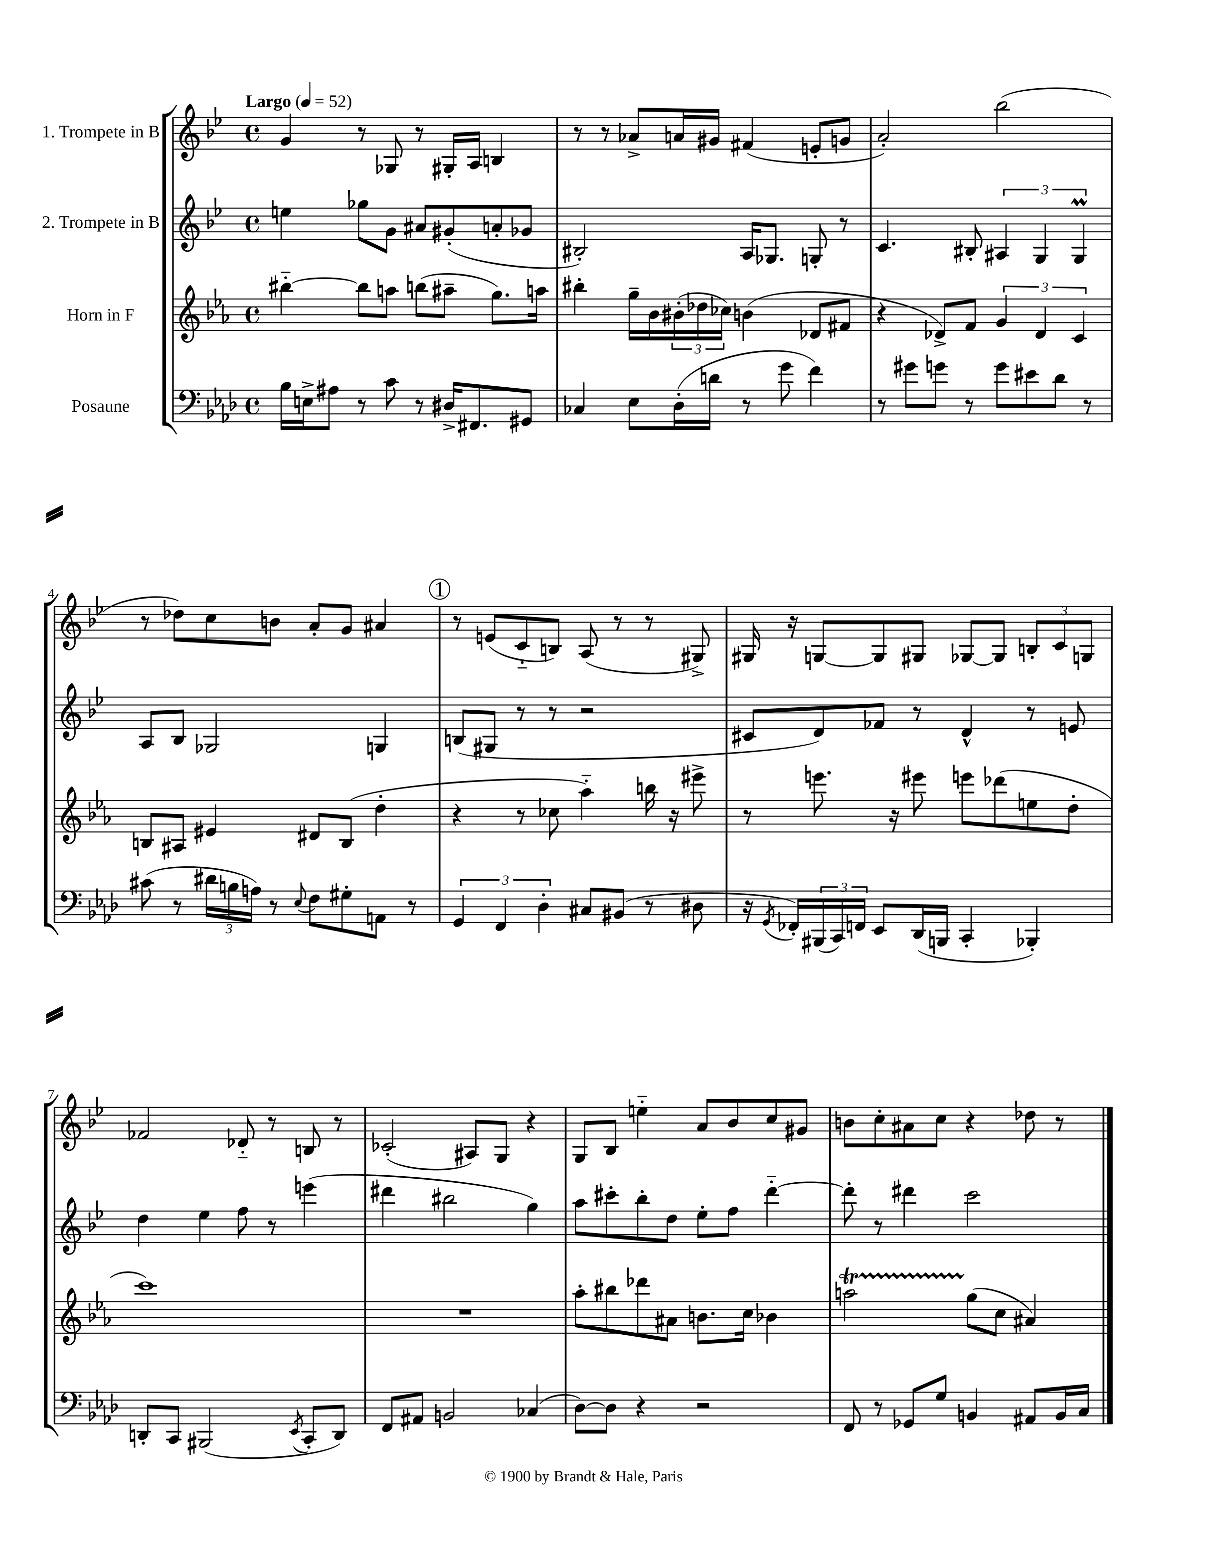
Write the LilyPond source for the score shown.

<<
\new StaffGroup <<
\new Staff = "s0" \with { instrumentName = "1. Trompete in B" } {
    \clef treble \key bes \major \defaultTimeSignature \time 4/4 \tempo "Largo" 4 = 52
    g'4 r8 ges8 r8 gis16-. a16 b4 |
    r8 r8 aes'8-> a'16 gis'16 fis'4( e'8-. g'8 |
    a'2-.) bes''2( |
    r8 des''8) c''8 b'8 a'8-. g'8 ais'4 |
    \mark \markup { \circle "1" } r8 e'8( c'8-_ b8) a8( r8 r8 gis8->) |
    gis16 r16 g8~ g8 gis8 ges8~ ges8 \tuplet 3/2 { b8-. c'8 g8 } |
    fes'2 des'8-_ r8 b8 r8 |
    ces'2-.( ais8) g8 r4 |
    g8 bes8 e''4-_ a'8 bes'8 c''8 gis'8 |
    b'8 c''8-. ais'8 c''8 r4 des''8 r8 \bar "|." |
}
\new Staff = "s1" \with { instrumentName = "2. Trompete in B" } {
    \clef treble \key bes \major \defaultTimeSignature \time 4/4
    e''4 ges''8 g'8 ais'8 gis'8-.( a'8-. ges'8 |
    bis2-.) a16 ges8. g8-. r8 |
    c'4. bis8-. \tuplet 3/2 { ais4 g4 g4\prall } |
    a8 bes8 ges2 g4 |
    \mark \markup { \circle "1" } b8( gis8 r8 r8 r2 |
    cis'8 d'8) fes'8 r8 d'4-^ r8 e'8 |
    d''4 ees''4 f''8 r8 e'''4( |
    dis'''4 bis''2 g''4) |
    a''8 cis'''8-. bes''8-. d''8 ees''8-. f''8 d'''4~-_ |
    d'''8-. r8 dis'''4 c'''2 \bar "|." |
}
\new Staff = "s2" \with { instrumentName = "Horn in F" } {
    \clef treble \key ees \major \defaultTimeSignature \time 4/4
    bis''4~-_ bis''8 a''8 b''8( ais''8-- g''8.) a''16 |
    bis''4-. g''16-- bes'16 \tuplet 3/2 { bis'16-.( des''16 ces''16) } b'4( des'8 fis'8 |
    r4 des'8->) f'8 \tuplet 3/2 { g'4 des'4 c'4 } |
    b8 ais8 eis'4 dis'8 b8( d''4-. |
    \mark \markup { \circle "1" } r4 r8 ces''8 aes''4-_) b''16 r16 eis'''8-> |
    r8 e'''8. r16 eis'''8 e'''8 des'''8( e''8 d''8-. |
    c'''1) |
    R1 |
    aes''8-. bis''8 des'''8 ais'8 b'8. c''16 bes'4 |
    a''2\startTrillSpan g''8\stopTrillSpan( c''8 ais'4) \bar "|." |
}
\new Staff = "s3" \with { instrumentName = "Posaune" } {
    \clef bass \key aes \major \defaultTimeSignature \time 4/4
    bes16 e16-> ais8 r8 c'8 r8 dis16-> fis,8. gis,8 |
    ces4 ees8 des16-.( d'16 r8 g'8 f'4) |
    r8 gis'8 g'8 r8 g'8 eis'8 des'8 r8 |
    cis'8( r8 \tuplet 3/2 { dis'16 b16 a16) } r8 \appoggiatura { ees8 } f8 gis8-. a,8 r8 |
    \mark \markup { \circle "1" } \tuplet 3/2 { g,4 f,4 des4-. } cis8 bis,8( r8 dis8 |
    r16 \acciaccatura { g,8 } fes,16-.) \tuplet 3/2 { bis,,16( c,16) f,16 } ees,8 des,16( b,,16 c,4-. bes,,4-.) |
    d,8-. c,8 bis,,2( \acciaccatura { ees,8 } c,8-. d,8) |
    f,8 ais,8 b,2 ces4( |
    des8~) des8 r4 r2 |
    f,8 r8 ges,8 g8 b,4 ais,8 b,16 c16 \bar "|." |
}
>>
>>
